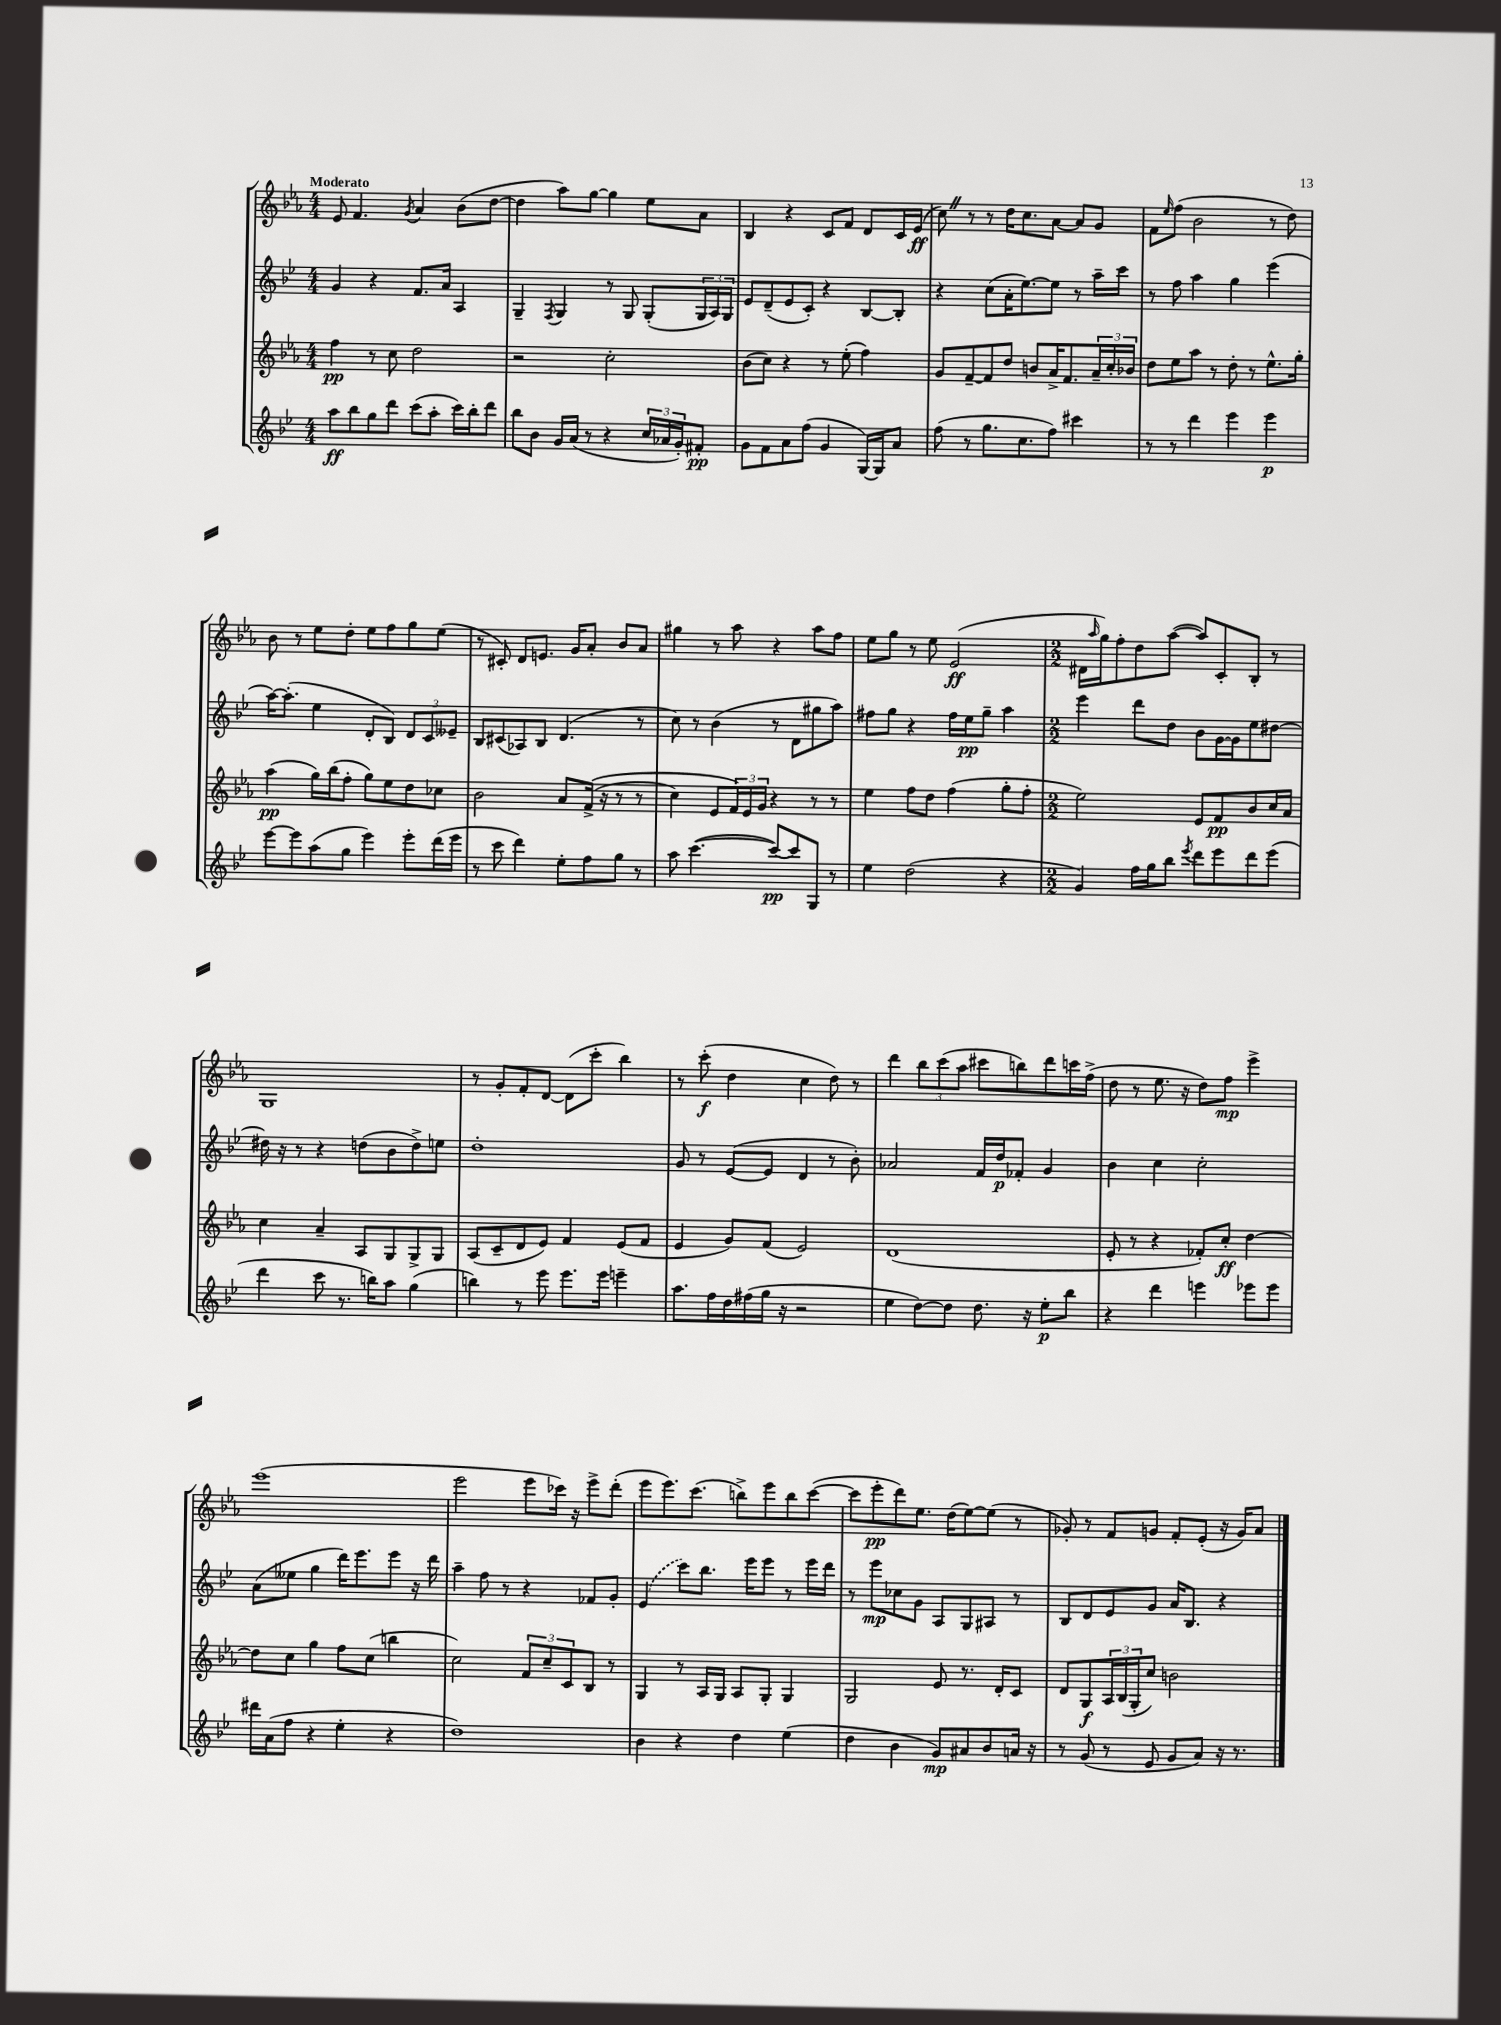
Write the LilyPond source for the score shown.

<<
\new StaffGroup <<
\new Staff = "s0" {
    \clef treble \key ees \major \numericTimeSignature \time 4/4 \tempo "Moderato"
    ees'8 f'4. \acciaccatura { g'8 } aes'4 bes'8( d''8~ |
    d''4 aes''8) g''8~ g''4 ees''8 aes'8 |
    bes4 r4 c'8 f'8 d'8 c'16 ees'16\ff( |
    c''8) \once \override BreathingSign.text = \markup { \musicglyph "scripts.caesura.straight" } \breathe r8 r8 d''16 c''8. aes'8~ aes'8 g'8 |
    f'8 \grace { ees''16 } f''8( bes'2 r8 d''8) |
    bes'8 r8 ees''8 d''8-. ees''8 f''8 g''8 ees''8( |
    r8 cis'8-.) d'8 e'8. g'16 aes'8-. bes'8 aes'8 |
    gis''4 r8 aes''8 r4 aes''8 f''8 |
    ees''8 g''8 r8 ees''8 ees'2\ff( |
    \numericTimeSignature \time 2/2 dis'16 \grace { aes''16 } g''16) f''8-. d''8 aes''8~( aes''8) c'8-. bes8-. r8 |
    g1 |
    r8 g'8-. f'8-. d'8~ d'8( c'''8-. bes''4) |
    r8 c'''8-.\f( d''4 c''4 d''8) r8 |
    d'''4 \tuplet 3/2 { bes''8 c'''8( aes''8 } cis'''8 b''8) d'''8 c'''16 f''16->( |
    d''8 r8 ees''8. r16 d''8) f''8\mp ees'''4-> |
    ees'''1( |
    ees'''2 ees'''8 ces'''16) r16 ees'''8-> d'''8-.( |
    ees'''8 ees'''8.) c'''8.( b''8->) ees'''8 b''8 c'''8~( |
    c'''8 ees'''8-.\pp d'''8) ees''8. d''16( ees''8~) ees''8( r8 |
    ges'8-.) r8 f'8 g'8 f'8-. ees'8-.( r16 g'16) aes'8 \bar "|." |
}
\new Staff = "s1" {
    \clef treble \key bes \major \numericTimeSignature \time 4/4
    g'4 r4 f'8. a'16 a4 |
    g4-- \acciaccatura { f8 } g4 r8 g8 g8-.( \tuplet 3/2 { g16 a16) g16 } |
    ees'8 d'8--( ees'8 c'8-.) r4 bes8~ bes8-. |
    r4 c''8( a'16-. ees''8.~) ees''8 r8 a''16-- c'''16 |
    r8 f''8 a''4 g''4 ees'''4( |
    a''16~) a''8.-.( ees''4 d'8-. bes8) \tuplet 3/2 { d'8 c'8 eeses'8-- } |
    bes8 cis'8( aes8) bes8 d'4.( r8 |
    c''8) r8 bes'4( r8 d'8 gis''8 a''8) |
    fis''8 g''8 r4 fis''16 ees''16\pp g''8-- a''4 |
    \numericTimeSignature \time 2/2 ees'''4 d'''8 d''8 bes'8 g'16~ g'16 ees''8 dis''8~ |
    dis''16 r16 r8 r4 d''8( bes'8 d''8->) e''8 |
    d''1-. |
    g'8 r8 ees'8~( ees'8 d'4 r8 bes'8-.) |
    aes'2 f'16 d''16\p fes'8-. g'4 |
    bes'4 c''4 c''2-. |
    a'8( eeses''8 g''4 d'''16) ees'''8. ees'''8 r16 d'''16 |
    a''4-- f''8 r8 r4 fes'8 g'8-. |
    \once \slurDashed ees'4( c'''8) bes''8. ees'''16 ees'''8 r8 ees'''16 d'''16 |
    r8 ees'''8\mp ces''8 g'8 a8 g8 ais8 r8 |
    bes8 d'8 ees'8 g'8 a'16 bes8. r4 \bar "|." |
}
\new Staff = "s2" {
    \clef treble \key ees \major \numericTimeSignature \time 4/4
    f''4\pp r8 c''8 d''2 |
    r2 c''2-. |
    bes'8( c''8) r4 r8 ees''8-.( f''4) |
    g'8 f'8~-- f'8 d''8 b'8 aes'16-> f'8. \tuplet 3/2 { aes'16-- c''16-. bes'16 } |
    d''8 ees''8 aes''8 r8 d''8-. r8 ees''8.-^ g''16-. |
    aes''4\pp( g''16) bes''16( f''8-. g''8) ees''8 d''8 ces''8 |
    bes'2 aes'8 f'16->(\( r16 r8 r8 |
    c''4) ees'8 \tuplet 3/2 { f'16\) ees'16 g'16 } r4 r8 r8 |
    ees''4 f''8 d''8 f''4( g''8-. f''8-. |
    \numericTimeSignature \time 2/2 ees''2) ees'8 f'8\pp bes'8 c''16 aes'16 |
    c''4 aes'4-- aes8 g8 g8-> g8 |
    aes8( c'8-- d'8 ees'8) f'4 ees'8( f'8 |
    ees'4 g'8) f'8( ees'2) |
    d'1( |
    ees'8-. r8 r4 fes'8-.) c''8-.\ff d''4~ |
    d''8 c''8 g''4 f''8 c''8( b''4 |
    c''2) \tuplet 3/2 { f'8 c''8-- c'8 } bes8 r8 |
    g4 r8 aes16 g16 aes8 g8-. g4 |
    g2 ees'8 r8. d'16-. c'8 |
    d'8 g8\f \tuplet 3/2 { aes16 bes16( g16-. } c''8) b'2 \bar "|." |
}
\new Staff = "s3" {
    \clef treble \key bes \major \numericTimeSignature \time 4/4
    a''8\ff bes''8 g''8 d'''8 c'''8( a''8-. c'''16) bes''16-. d'''8 |
    bes''8 bes'8 g'16 a'16( r8 r4 \tuplet 3/2 { c''16 aes'16 g'16-.) } fis'8-.\pp |
    g'8 f'8 a'8 f''8( g'4 g16~) g16 a'8 |
    f''8( r8 g''8. c''8. f''8) cis'''4 |
    r8 r8 d'''4 ees'''4 ees'''4\p |
    ees'''8~ ees'''8 a''8( g''8 ees'''4) ees'''8-. d'''16( ees'''16 |
    r8 c'''8 d'''4) ees''8-. f''8 g''8 r8 |
    a''8 c'''4.~( c'''8~\pp) c'''8 g8 r8 |
    ees''4 d''2( r4 |
    \numericTimeSignature \time 2/2 g'4) f''16 g''16 bes''8 \acciaccatura { ees'''8 } d'''8 ees'''8 d'''8 ees'''8( |
    d'''4 c'''8 r8. b''16) a''8 g''4( |
    b''4) r8 ees'''8 ees'''8. ees'''16 e'''4-- |
    a''8. f''16 d''16 fis''16( g''16 r16 r2 |
    ees''4 d''8~) d''8 d''8. r16 ees''8-.\p bes''8 |
    r4 d'''4 e'''4 ees'''8 ees'''8 |
    dis'''16 a'16( f''8 r4 ees''4-. r4 |
    d''1) |
    bes'4 r4 d''4 ees''4( |
    d''4 bes'4 g'8\mp) ais'8 bes'8 a'16 r16 |
    r8 g'8( r8 ees'8 g'8 a'8) r16 r8. \bar "|." |
}
>>
>>
\layout { \context { \Score \remove "Bar_number_engraver" } }
